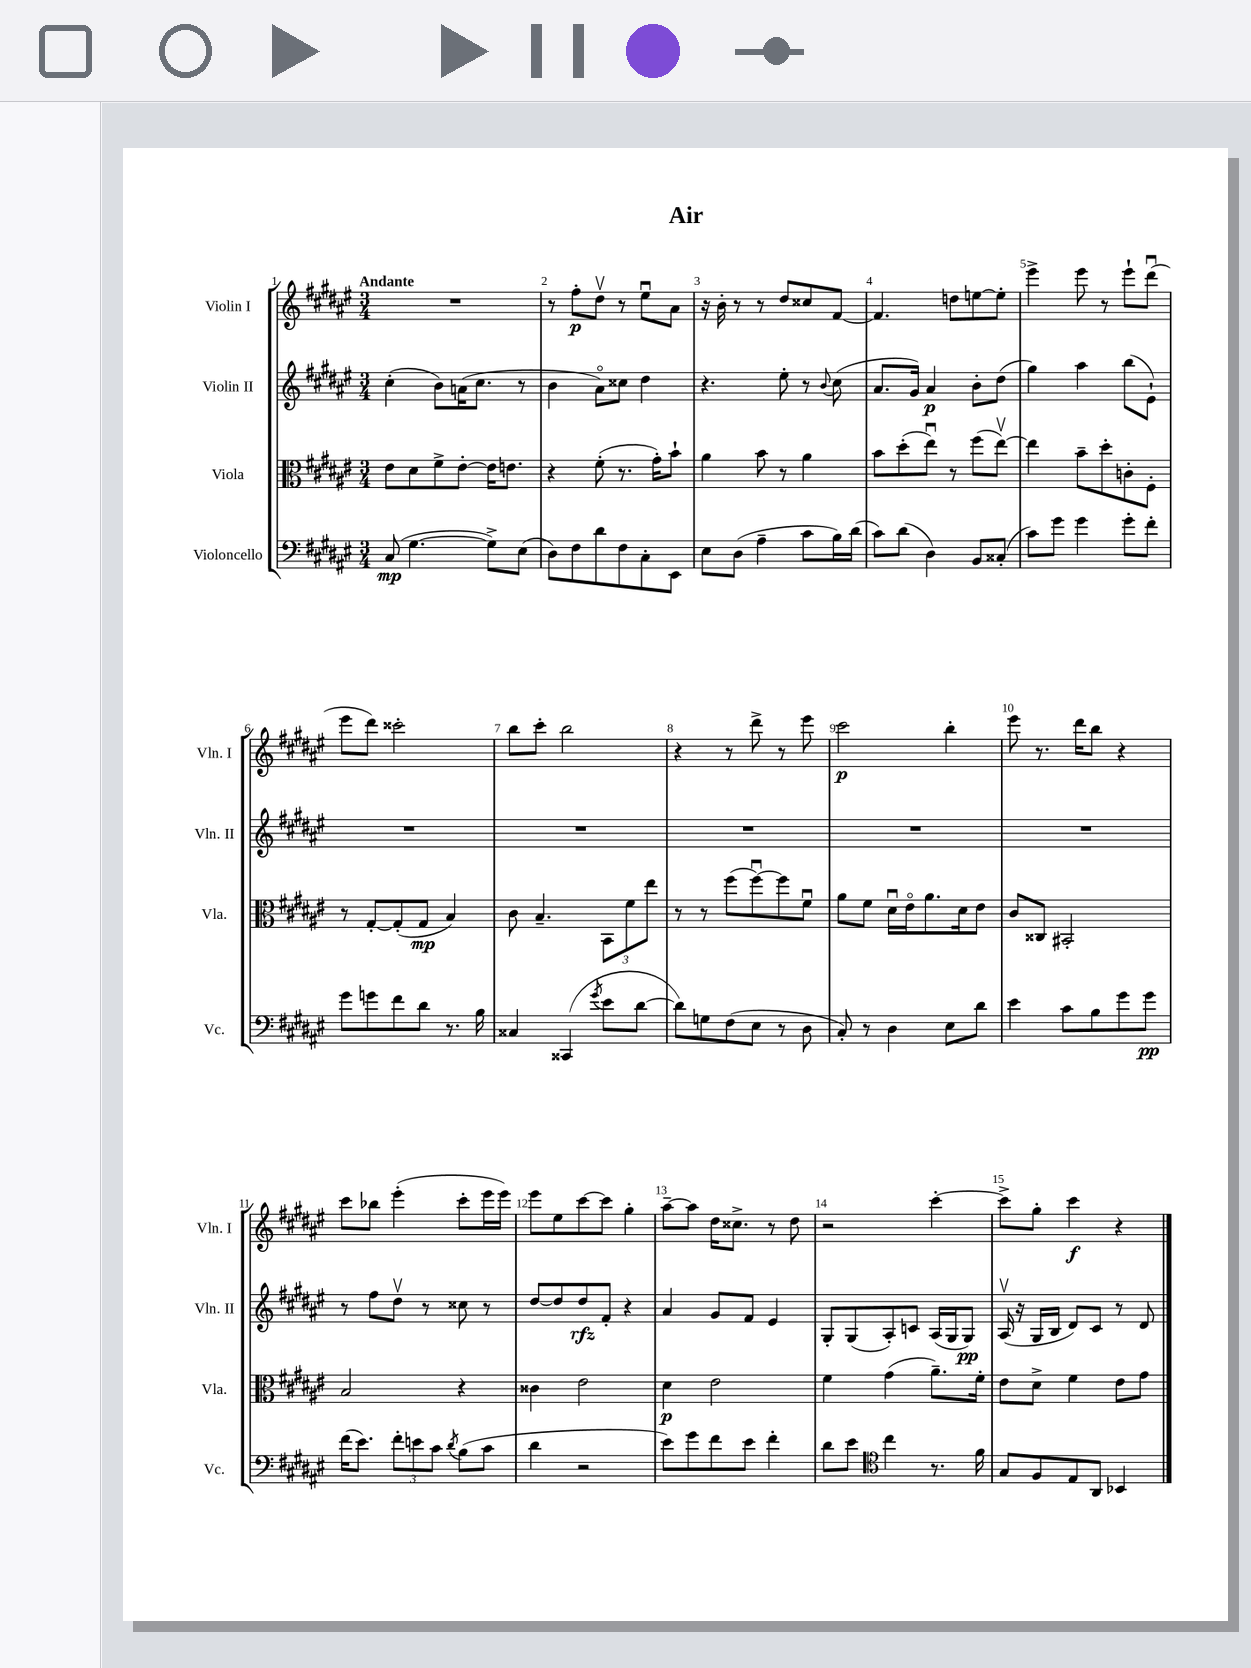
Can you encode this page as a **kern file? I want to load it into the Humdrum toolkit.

**kern	**dynam	**kern	**dynam	**kern	**dynam	**kern	**dynam
*part4	*part4	*part3	*part3	*part2	*part2	*part1	*part1
*staff4	*staff4	*staff3	*staff3	*staff2	*staff2	*staff1	*staff1
*I"Violoncello	*	*I"Viola	*	*I"Violin II	*	*I"Violin I	*
*I'Vc.	*	*I'Vla.	*	*I'Vln. II	*	*I'Vln. I	*
*clefF4	*	*clefC3	*	*clefG2	*	*clefG2	*
*k[f#c#g#d#a#e#]	*	*k[f#c#g#d#a#e#]	*	*k[f#c#g#d#a#e#]	*	*k[f#c#g#d#a#e#]	*
*M3/4	*	*M3/4	*	*M3/4	*	*M3/4	*
=1	=1	=1	=1	=1	=1	=1	=1
!	!	!	!	!	!	!LO:TX:a:B:t=Andante	!
(8C#/	mp	8e#\L	.	(4cc#'\	.	2.r	.
[4.G#\	.	8d#\	.	.	.	.	.
.	.	8f#^\	.	8b\L)	.	.	.
.	.	[8e#'\J	.	(16an\K	.	.	.
.	.	.	.	8.cc#\J	.	.	.
8G#^\L])	.	16e#\KL]	.	.	.	.	.
.	.	8.en\J	.	.	.	.	.
(8E#\J	.	.	.	8r	.	.	.
=2	=2	=2	=2	=2	=2	=2	=2
8D#\L)	.	4r	.	4b\	.	8r	.
8F#\	.	.	.	.	.	8ff#'\L	p
8d#\	.	(8f#'\	.	8a#\L)	.	8dd#v\J	.
8F#\	.	8.r	.	8cc##X\J	.	8r	.
8C#'\	.	.	.	4dd#\	.	8ee#u\L	.
.	.	16g#'\KL)	.	.	.	.	.
8EE#\J	.	8b`\J	.	.	.	8a#\J	.
=3	=3	=3	=3	=3	=3	=3	=3
8E#\L	.	4a#\	.	4.r	.	16r	.
.	.	.	.	.	.	16b'\	.
(8D#\J	.	.	.	.	.	8r	.
4A#~\	.	8b\	.	.	.	8r	.
.	.	8r	.	8ee#'\	.	8dd#/L	.
8c#\L	.	4a#\	.	8r	.	8cc##X/	.
.	.	.	.	8qqb/	.	.	.
16B\L)	.	.	.	(8cc#\	.	[8f#/J	.
(16d#\JJ	.	.	.	.	.	.	.
=4	=4	=4	=4	=4	=4	=4	=4
8c#\L)	.	8b\L	.	8.a#/L	.	4.f#/]	.
(8d#\J	.	(8dd#'\	.	.	.	.	.
.	.	.	.	16g#/Jk)	.	.	.
4D#\)	.	8ee#u\J)	.	4a#/	p	.	.
.	.	8r	.	.	.	8ddn\L	.
8BB/L	.	(8ff#\L	.	8b'\L	.	[8een\	.
(8C##X'/J	.	[8ee#v\J)	.	(8dd#\J	.	8ee'\J]	.
=5	=5	=5	=5	=5	=5	=5	=5
8c#\L)	.	4ee#\]	.	4gg#\)	.	4eee#^\	.
8g#\J	.	.	.	.	.	.	.
4g#\	.	8b~\L	.	4aa#\	.	8eee#\	.
.	.	8dd#'\	.	.	.	8r	.
8g#'\L	.	8cn'\	.	(8bb\L	.	8eee#`\L	.
8f#'\J	.	8F#'\J	.	8e#`\J)	.	(8ddd#u\J	.
!!LO:LB:g=z
=6	=6	=6	=6	=6	=6	=6	=6
8g#\L	.	8r	.	2.r	.	8eee#\L	.
8gn\	.	[8G#'/L	.	.	.	8ddd#\J)	.
8f#\	.	(8G#'/]	.	.	.	2ccc##X'\	.
8d#\J	.	8G#/J	mp	.	.	.	.
8.r	.	4B/)	.	.	.	.	.
16B\	.	.	.	.	.	.	.
=7	=7	=7	=7	=7	=7	=7	=7
4C##X/	.	8c#\	.	2.r	.	8bb\L	.
.	.	4.B~/	.	.	.	8ccc#'\J	.
(4CC##X/	.	.	.	.	.	2bb\	.
8qg#/	.	.	.	.	.	.	.
8e#\L	.	12BB\L	.	.	.	.	.
.	.	12f#\	.	.	.	.	.
[8d#\J	.	.	.	.	.	.	.
.	.	12ee#\J	.	.	.	.	.
=8	=8	=8	=8	=8	=8	=8	=8
8d#\L])	.	8r	.	2.r	.	4r	.
8Gn\	.	8r	.	.	.	.	.
(8F#\	.	(8ff#\L	.	.	.	8r	.
8E#\J	.	[8ff#u\)	.	.	.	8ddd#^\	.
8r	.	8ff#\]	.	.	.	8r	.
8D#\	.	8f#u\J	.	.	.	8eee#\	.
=9	=9	=9	=9	=9	=9	=9	=9
8C#'/)	.	8a#\L	.	2.r	.	2ccc#\	p
8r	.	8f#\J	.	.	.	.	.
4D#\	.	16d#u\LL	.	.	.	.	.
.	.	16e#\J	.	.	.	.	.
.	.	8.a#\	.	.	.	.	.
8E#\L	.	.	.	.	.	4bb'\	.
.	.	16d#\k	.	.	.	.	.
8d#\J	.	8e#\J	.	.	.	.	.
=10	=10	=10	=10	=10	=10	=10	=10
4e#\	.	8c#/L	.	2.r	.	8eee#\	.
.	.	8C##X/J	.	.	.	8.r	.
8c#\L	.	2BB#X'/	.	.	.	.	.
.	.	.	.	.	.	16ddd#\KL	.
8B\	.	.	.	.	.	8bb\J	.
8g#\	.	.	.	.	.	4r	.
8g#\J	pp	.	.	.	.	.	.
!!LO:LB:g=z
=11	=11	=11	=11	=11	=11	=11	=11
(16f#\KL	.	2B/	.	8r	.	8ccc#\L	.
8.e#\J)	.	.	.	.	.	.	.
.	.	.	.	8ff#\L	.	8bb-X\J	.
12f#'\L	.	.	.	8dd#v\J	.	(4eee#'\	.
12en\	.	.	.	.	.	.	.
.	.	.	.	8r	.	.	.
12c#\J	.	.	.	.	.	.	.
8qd#/	.	.	.	.	.	.	.
(8B\L	.	4r	.	8cc##X\	.	8ccc#'\L	.
8c#\J	.	.	.	8r	.	16eee#\L	.
.	.	.	.	.	.	16eee#\JJ)	.
=12	=12	=12	=12	=12	=12	=12	=12
4d#\	.	4c##X\	.	[8dd#/L	.	8eee#\L	.
.	.	.	.	8dd#/]	.	8ee#\	.
2r	.	2e#\	.	8dd#/	rfz	[8ccc#\	.
.	.	.	.	8f#'/J	.	8ccc#\J]	.
.	.	.	.	4r	.	4gg#'\	.
=13	=13	=13	=13	=13	=13	=13	=13
8e#\L)	.	4d#\	p	4a#/	.	[8aa#~\L	.
8g#\	.	.	.	.	.	8aa#\J]	.
8f#\	.	2e#\	.	8g#/L	.	16dd#\KL	.
.	.	.	.	.	.	8.cc##X^\J	.
8e#\J	.	.	.	8f#/J	.	.	.
4f#'\	.	.	.	4e#/	.	8r	.
.	.	.	.	.	.	8dd#\	.
=14	=14	=14	=14	=14	=14	=14	=14
8d#\L	.	4f#\	.	8G#'/L	.	2r	.
8e#\J	.	.	.	(8G#/	.	.	.
*clefC4	*	*	*	*	*	*	*
4cc#\	.	(4g#\	.	8A#'/)	.	.	.
.	.	.	.	8cn/J	.	.	.
8.r	.	8.a#~\L)	.	(16A#/LL	.	[4ccc#'\	.
.	.	.	.	16G#/J	.	.	.
.	.	.	.	8G#/J)	pp	.	.
16f#\	.	16f#'\Jk	.	.	.	.	.
=15	=15	=15	=15	=15	=15	=15	=15
8G#/L	.	8e#\L	.	(16A#v/	.	8ccc#^\L]	.
.	.	.	.	16r	.	.	.
8F#/	.	8d#^\J	.	16G#/LL	.	8gg#'\J	.
.	.	.	.	16B/JJ	.	.	.
8E#/	.	4f#\	.	8d#/L)	.	4ccc#\	f
8AA#/J	.	.	.	8c#/J	.	.	.
4BB-X/	.	8e#\L	.	8r	.	4r	.
.	.	8g#\J	.	8d#/	.	.	.
==	==	==	==	==	==	==	==
*-	*-	*-	*-	*-	*-	*-	*-
